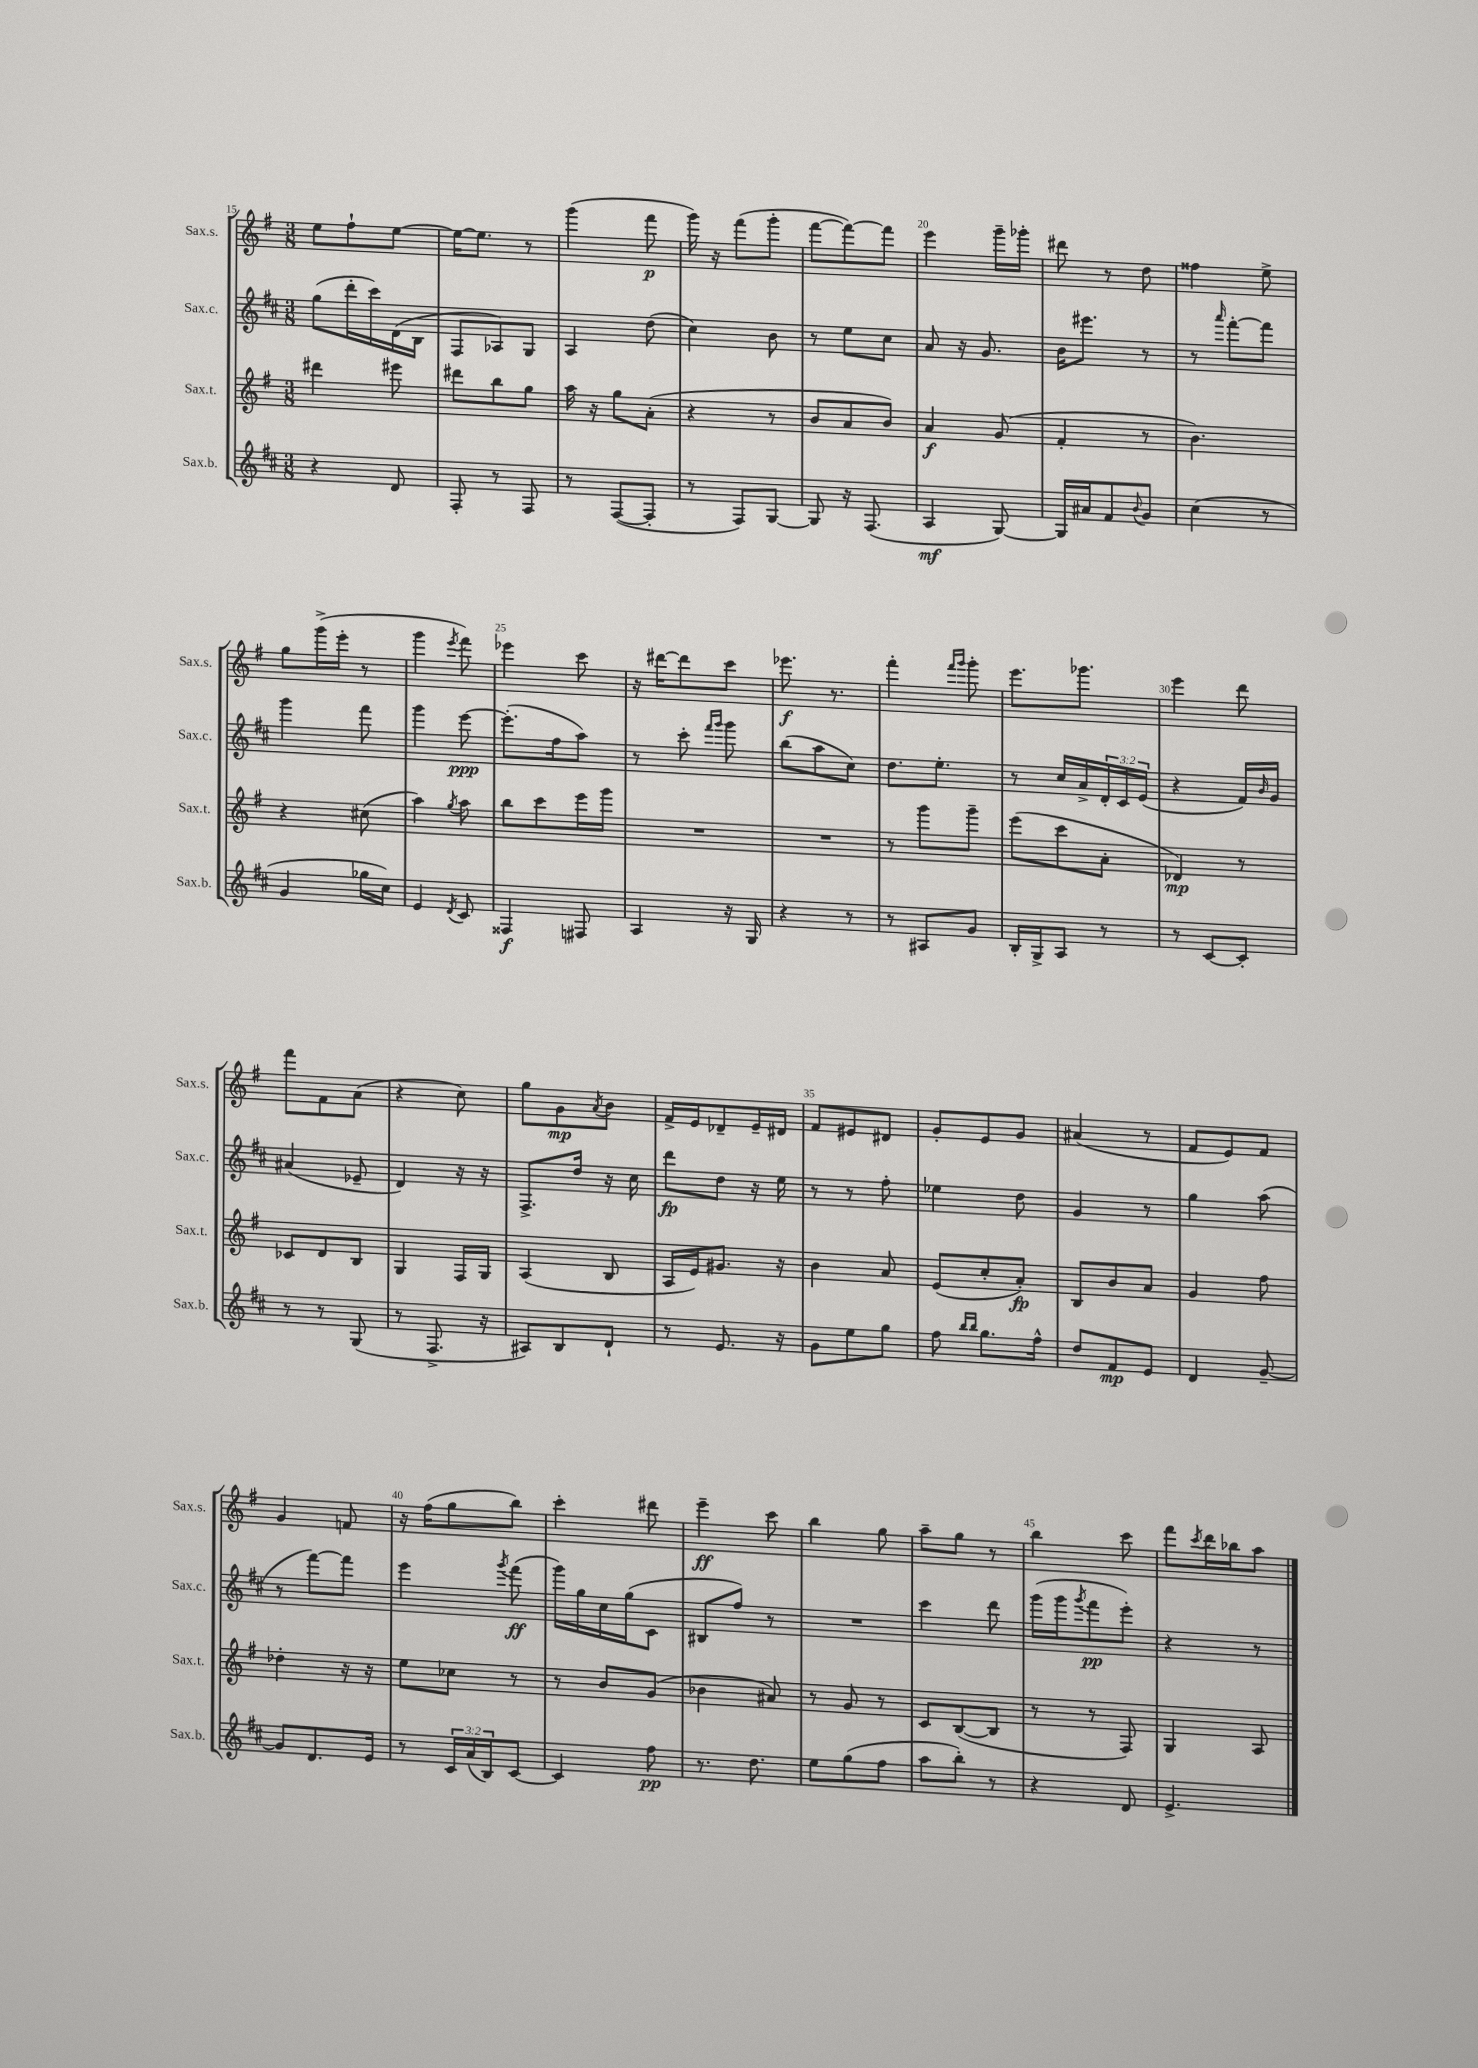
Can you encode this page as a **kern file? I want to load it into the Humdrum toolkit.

**kern	**dynam	**kern	**dynam	**kern	**dynam	**kern	**dynam
*part4	*part4	*part3	*part3	*part2	*part2	*part1	*part1
*staff4	*staff4	*staff3	*staff3	*staff2	*staff2	*staff1	*staff1
*I"Sax.b.	*	*I"Sax.t.	*	*I"Sax.c.	*	*I"Sax.s.	*
*I'Sax.b.	*	*I'Sax.t.	*	*I'Sax.c.	*	*I'Sax.s.	*
*clefG2	*	*clefG2	*	*clefG2	*	*clefG2	*
*k[f#c#]	*	*k[f#]	*	*k[f#c#]	*	*k[f#]	*
*M3/8	*	*M3/8	*	*M3/8	*	*M3/8	*
=15	=15	=15	=15	=15	=15	=15	=15
4r	.	4ddd#X\	.	(8gg\L	.	8ee\L	.
.	.	.	.	16ddd'\L	.	8ff#`\	.
.	.	.	.	16ccc#\)	.	.	.
8d/	.	8eee#X\	.	(16d\	.	[8ee\J	.
.	.	.	.	16B\JJ	.	.	.
=16	=16	=16	=16	=16	=16	=16	=16
8F#'/	.	8ddd#X\L	.	8F#/L	.	16ee\KL_	.
.	.	.	.	.	.	8.ee\J]	.
8r	.	8bb\	.	8A-X/)	.	.	.
8F#/	.	8gg\J	.	8G/J	.	8r	.
=17	=17	=17	=17	=17	=17	=17	=17
8r	.	16aa\	.	4A/	.	(4ggg\	.
.	.	16r	.	.	.	.	.
([8F#/L	.	8gg\L	.	.	.	.	.
8F#'/J]	.	(8a'\J	.	(8dd\	.	8fff#\	p
=18	=18	=18	=18	=18	=18	=18	=18
8r	.	4r	.	4cc#\)	.	16ggg\)	.
.	.	.	.	.	.	16r	.
8F#/L)	.	.	.	.	.	(8fff#\L	.
[8G/J	.	8r	.	8b\	.	8ggg'\J	.
=19	=19	=19	=19	=19	=19	=19	=19
8G/]	.	8b/L	.	8r	.	[8fff#\L	.
16r	.	8a/	.	8ee\L	.	8fff#\_)	.
(8.F#/	.	.	.	.	.	.	.
.	.	8b/J)	.	8cc#\J	.	8fff#\J]	.
=20	=20	=20	=20	=20	=20	=20	=20
4A/	mf	4a/	f	8a/	.	4eee\	.
.	.	.	.	16r	.	.	.
.	.	.	.	8.g/	.	.	.
[8G/)	.	(8g/	.	.	.	16ggg~\LL	.
.	.	.	.	.	.	16ggg-X'\JJ	.
=21	=21	=21	=21	=21	=21	=21	=21
16G/LL]	.	4f#'/	.	16b\KL	.	8ddd#X\	.
16a#X/J	.	.	.	8.eee#X\J	.	.	.
8f#/	.	.	.	.	.	8r	.
8qqb/	.	.	.	.	.	.	.
8g/J	.	8r	.	8r	.	8dd\	.
=22	=22	=22	=22	=22	=22	=22	=22
(4cc#\	.	4.b\)	.	8r	.	4ff##X\	.
.	.	.	.	16qqaaa/	.	.	.
.	.	.	.	[8fff#'\L	.	.	.
8r	.	.	.	8fff#\J]	.	8ee^\	.
!!LO:LB:g=z
=23	=23	=23	=23	=23	=23	=23	=23
4g/	.	4r	.	4ggg\	.	8gg\L	.
.	.	.	.	.	.	(16ggg^\L	.
.	.	.	.	.	.	16eee'\JJ	.
16gg-X\LL	.	(8cc#X\	.	8fff#\	.	8r	.
16cc#\JJ)	.	.	.	.	.	.	.
=24	=24	=24	=24	=24	=24	=24	=24
4e/	.	4aa\)	.	4ggg\	.	4ggg\	.
8qd/	.	8qgg/	.	.	.	8qeee/	.
8c#/	.	8aa\	.	[8eee\	ppp	8fff#\)	.
=25	=25	=25	=25	=25	=25	=25	=25
4F##X/	f	8bb\L	.	(8.eee'\L]	.	4eee-X\	.
.	.	8ccc\	.	.	.	.	.
.	.	.	.	16ff#\k	.	.	.
8F#X/	.	16eee\L	.	8aa\J)	.	8ccc\	.
.	.	16ggg\JJ	.	.	.	.	.
=26	=26	=26	=26	=26	=26	=26	=26
4A/	.	4.r	.	8r	.	16r	.
.	.	.	.	.	.	[16ddd#X\KL	.
.	.	.	.	8ccc#'\	.	8ddd#\]	.
.	.	.	.	16qqfff#/LL	.	.	.
.	.	.	.	16qqggg/JJ	.	.	.
16r	.	.	.	8ggg\	.	8ccc\J	.
16G/	.	.	.	.	.	.	.
=27	=27	=27	=27	=27	=27	=27	=27
4r	.	4.r	.	(8bb\L	.	8.eee-X\	f
.	.	.	.	8aa\	.	.	.
.	.	.	.	.	.	8.r	.
8r	.	.	.	8cc#\J)	.	.	.
=28	=28	=28	=28	=28	=28	=28	=28
8r	.	8r	.	8.dd\L	.	4fff#'\	.
8A#X/L	.	8ggg\L	.	.	.	.	.
.	.	.	.	8.ee'\J	.	.	.
.	.	.	.	.	.	16qqfff#/LL	.
.	.	.	.	.	.	16qqggg/JJ	.
8g/J	.	8ggg~\J	.	.	.	8ggg'\	.
=29	=29	=29	=29	=29	=29	=29	=29
16B'/LL	.	(8eee\L	.	8r	.	8.eee\L	.
16G^/J	.	.	.	.	.	.	.
8A/J	.	8ccc\	.	16cc#/LL	.	.	.
.	.	.	.	16a^/	.	8.ggg-X\J	.
8r	.	8a'\J	.	24d'/	.	.	.
.	.	.	.	24c#/	.	.	.
.	.	.	.	(24e/JJ	.	.	.
=30	=30	=30	=30	=30	=30	=30	=30
8r	.	4d-X/)	mp	4r	.	4eee\	.
[8c#/L	.	.	.	.	.	.	.
8c#'/J]	.	8r	.	16f#/LL)	.	8ddd\	.
.	.	.	.	16qqb/	.	.	.
.	.	.	.	16g/JJ	.	.	.
!!LO:LB:g=z
=31	=31	=31	=31	=31	=31	=31	=31
8r	.	8c-X/L	.	(4a#X/	.	8fff#\L	.
8r	.	8d/	.	.	.	8f#\	.
(8G/	.	8B/J	.	8e-X~/	.	(8a\J	.
=32	=32	=32	=32	=32	=32	=32	=32
8r	.	4G/	.	4d/)	.	4r	.
8.F#^/	.	.	.	.	.	.	.
.	.	16F#/LL	.	16r	.	8cc\)	.
16r	.	16G/JJ	.	16r	.	.	.
=33	=33	=33	=33	=33	=33	=33	=33
8A#X/L)	.	(4A/	.	8.F#^/L	.	8gg\L	.
8B/	.	.	.	.	.	8g\	mp
.	.	.	.	16dd/Jk	.	.	.
.	.	.	.	.	.	8qa/	.
8d`/J	.	8B/	.	16r	.	8b\J	.
.	.	.	.	16cc#\	.	.	.
=34	=34	=34	=34	=34	=34	=34	=34
8r	.	16A/LL	.	8ddd\L	fp	16f#^/LL	.
.	.	16e/J)	.	.	.	16e/J	.
8.e/	.	8.g#X/J	.	8dd\J	.	8d-X~/	.
.	.	.	.	16r	.	16e~/L	.
16r	.	16r	.	16ee\	.	16d#X/JJ	.
=35	=35	=35	=35	=35	=35	=35	=35
8g\L	.	4b\	.	8r	.	8f#/L	.
8ee\	.	.	.	8r	.	8e#X/	.
8gg\J	.	8a/	.	8ff#'\	.	8d#X/J	.
=36	=36	=36	=36	=36	=36	=36	=36
8ff#\	.	(8e/L	.	4ee-X\	.	8g'/L	.
16qqbb/LL	.	.	.	.	.	.	.
16qqbb/JJ	.	.	.	.	.	.	.
8.gg\L	.	8cc'/	.	.	.	8e/	.
.	.	8a'/J)	fp	8dd\	.	8g/J	.
16ff#^^\Jk	.	.	.	.	.	.	.
=37	=37	=37	=37	=37	=37	=37	=37
8dd/L	.	8B/L	.	4g/	.	(4a#X/	.
8f#/	mp	8b/	.	.	.	.	.
8e/J	.	8a/J	.	8r	.	8r	.
=38	=38	=38	=38	=38	=38	=38	=38
4d/	.	4g/	.	4gg\	.	8f#/L	.
.	.	.	.	.	.	8e/)	.
[8g~/	.	8ff#\	.	(8aa\	.	8f#/J	.
!!LO:LB:g=z
=39	=39	=39	=39	=39	=39	=39	=39
8g/L]	.	4dd-X'\	.	8r	.	4g/	.
8.d/	.	.	.	[8fff#\L)	.	.	.
.	.	16r	.	8fff#\J]	.	8fn/	.
16e/Jk	.	16r	.	.	.	.	.
=40	=40	=40	=40	=40	=40	=40	=40
8r	.	8ee\L	.	4eee\	.	16r	.
.	.	.	.	.	.	(16ff#\KL	.
24c#/LL	.	8cc-X\J	.	.	.	8gg\	.
(24a/	.	.	.	.	.	.	.
24B/J)	.	.	.	.	.	.	.
.	.	.	.	8qggg/	.	.	.
[8c#/J	.	8r	.	(8fff#\	ff	8bb\J)	.
=41	=41	=41	=41	=41	=41	=41	=41
4c#/]	.	8r	.	16ggg\LL)	.	4ccc'\	.
.	.	.	.	16gg\	.	.	.
.	.	8b/L	.	16cc#\	.	.	.
.	.	.	.	(16gg\J	.	.	.
8ff#\	pp	(8g/J	.	8c#\J	.	8ddd#X\	.
=42	=42	=42	=42	=42	=42	=42	=42
8.r	.	4b-X\	.	8B#X/L	.	4eee~\	ff
.	.	.	.	8ff#/J)	.	.	.
8.dd\	.	.	.	.	.	.	.
.	.	8a#X/)	.	8r	.	8ccc\	.
=43	=43	=43	=43	=43	=43	=43	=43
8ee\L	.	8r	.	4.r	.	4bb\	.
(8gg\	.	8g/	.	.	.	.	.
8ff#\J	.	8r	.	.	.	8gg\	.
=44	=44	=44	=44	=44	=44	=44	=44
8aa\L	.	8c/L	.	4ccc#\	.	8aa~\L	.
8bb'\J)	.	([8B/	.	.	.	8gg\J	.
8r	.	8B/J]	.	8ddd\	.	8r	.
=45	=45	=45	=45	=45	=45	=45	=45
4r	.	8r	.	(16ggg\LL	.	4bb\	.
.	.	.	.	16ggg\J	.	.	.
.	.	.	.	8qggg/	.	.	.
.	.	8r	.	8fff#\	pp	.	.
8d/	.	8F#/)	.	8eee'\J)	.	8ccc\	.
=46	=46	=46	=46	=46	=46	=46	=46
4.e^/	.	4G/	.	4r	.	8fff#\L	.
.	.	.	.	.	.	8qccc/	.
.	.	.	.	.	.	16ddd\L	.
.	.	.	.	.	.	16bb-X\J	.
.	.	8A/	.	8r	.	8aa\J	.
==	==	==	==	==	==	==	==
*-	*-	*-	*-	*-	*-	*-	*-
